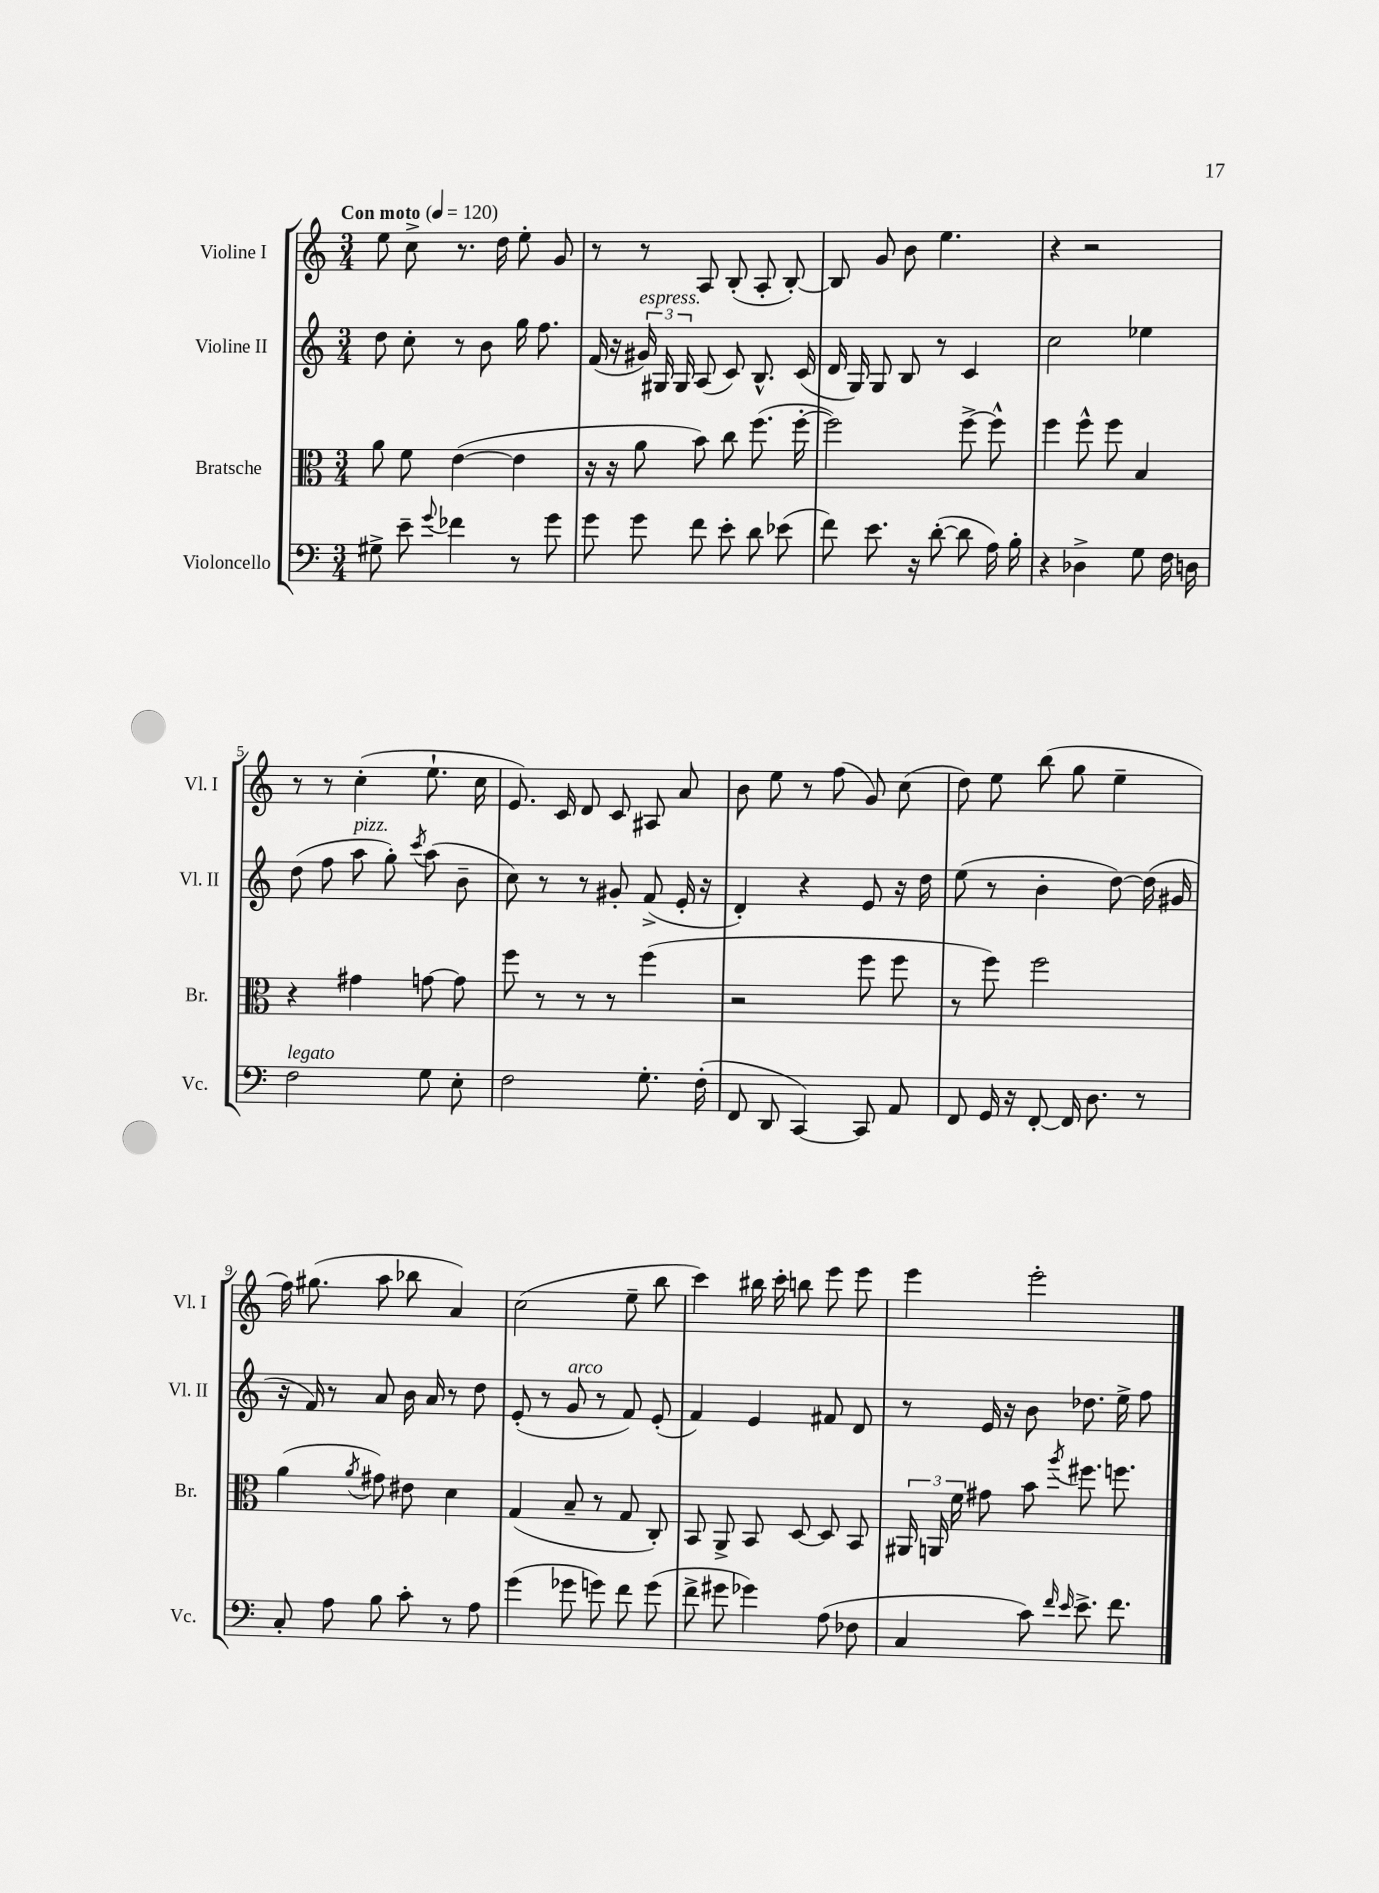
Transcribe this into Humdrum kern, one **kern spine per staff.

**kern	**kern	**kern	**kern
*staff4	*staff3	*staff2	*staff1
*clefF4	*clefC3	*clefG2	*clefG2
*k[]	*k[]	*k[]	*k[]
*M3/4	*M3/4	*M3/4	*M3/4
*MM120	*MM120	*MM120	*MM120
8G#^	8a	8dd	8ee
8e~	8f	8cc'	8cc^
8qqg	.	.	.
4f-	([4e	8r	8.r
.	.	8b	.
.	.	.	16dd
8r	4e]	16gg	8ee'
.	.	8.ff	.
8g	.	.	8g
=	=	=	=
8g	16r	(16f	8r
.	16r	16r	.
8g	8a	24g#)	8r
.	.	24G#	.
.	.	24G#	.
8f	8b)	(8A	8A
8e'	8cc	8c)	(8B'
8d	(8.ff	8.B^^	8A'
(8e-	.	.	[8B')
.	[16ff'	(16c	.
=	=	=	=
8f)	2ff])	16d	8B]
.	.	16G)	.
8.e	.	8G	8g
.	.	8B	8b
16r	.	.	.
([8d'	.	8r	4.ee
8d]	[8ff^	4c	.
16A)	8ff^^]	.	.
16B'	.	.	.
=	=	=	=
4r	4ff	2cc	4r
4D-^	8ff^^	.	2r
.	8ff	.	.
8G	4B	4ee-	.
16F	.	.	.
16D	.	.	.
=	=	=	=
2F	4r	(8dd	8r
.	.	8ff	8r
.	4g#	8aa	(4cc'
.	.	8gg')	.
.	.	8qccc	.
8G	[8g	(8aa	8.ee`
8E'	8g]	8b~	.
.	.	.	16cc
=	=	=	=
2F	8ff	8cc)	8.e)
.	8r	8r	.
.	.	.	16c
.	8r	8r	8d
.	8r	8g#'	8c
8.G'	(4ff	(8f^	8A#
.	.	16e'	8a
(16F'	.	16r	.
=	=	=	=
8FF	2r	4d')	8b
8DD	.	.	8ee
[4CC)	.	4r	8r
.	.	.	(8ff
8CC]	8ff	8e	8g)
8AA	8ff	16r	(8cc
.	.	16dd	.
=	=	=	=
8FF	8r	(8ee	8dd)
16GG	8ff)	8r	8ee
16r	.	.	.
[8FF'	2ff	4b'	(8bb
16FF]	.	.	8gg
8.D	.	.	.
.	.	[8dd)	4ee~
8r	.	(16dd]	.
.	.	16g#	.
=	=	=	=
8C'	(4a	16r	16ff)
.	.	16f)	(8.gg#
8A	.	8r	.
.	8qa	.	.
8B	8g#)	8a	8aa
8c'	8e#	16b	8bb-
.	.	16a	.
8r	4d	8r	4a)
8A	.	8dd	.
=	=	=	=
(4g	(4G	(8e'	(2cc
.	.	8r	.
8g-	8B~	8g	.
8g)	8r	8r	.
8f	8G	8f)	8ee~
(8g	8C')	(8e'	8bb
=	=	=	=
8f^	8BB	4f)	4ccc)
8g#	8AA^	.	.
4g-)	8BB	4e	16bb#
.	.	.	16ccc'
.	[8D	.	8bb
(8A	8D]	8f#	8eee
8F-	8BB	8d	8eee
=	=	=	=
4C	24AA#	8r	4eee
.	24AA	.	.
.	24f	.	.
.	8g#	16e	.
.	.	16r	.
8c)	8b	8b	2eee'
16qqf	.	.	.
16qqe	8qaa	.	.
8.e^	8.ff#	8.dd-	.
8.f	8.ff	16ee^	.
.	.	8ff	.
==	==	==	==
*-	*-	*-	*-
